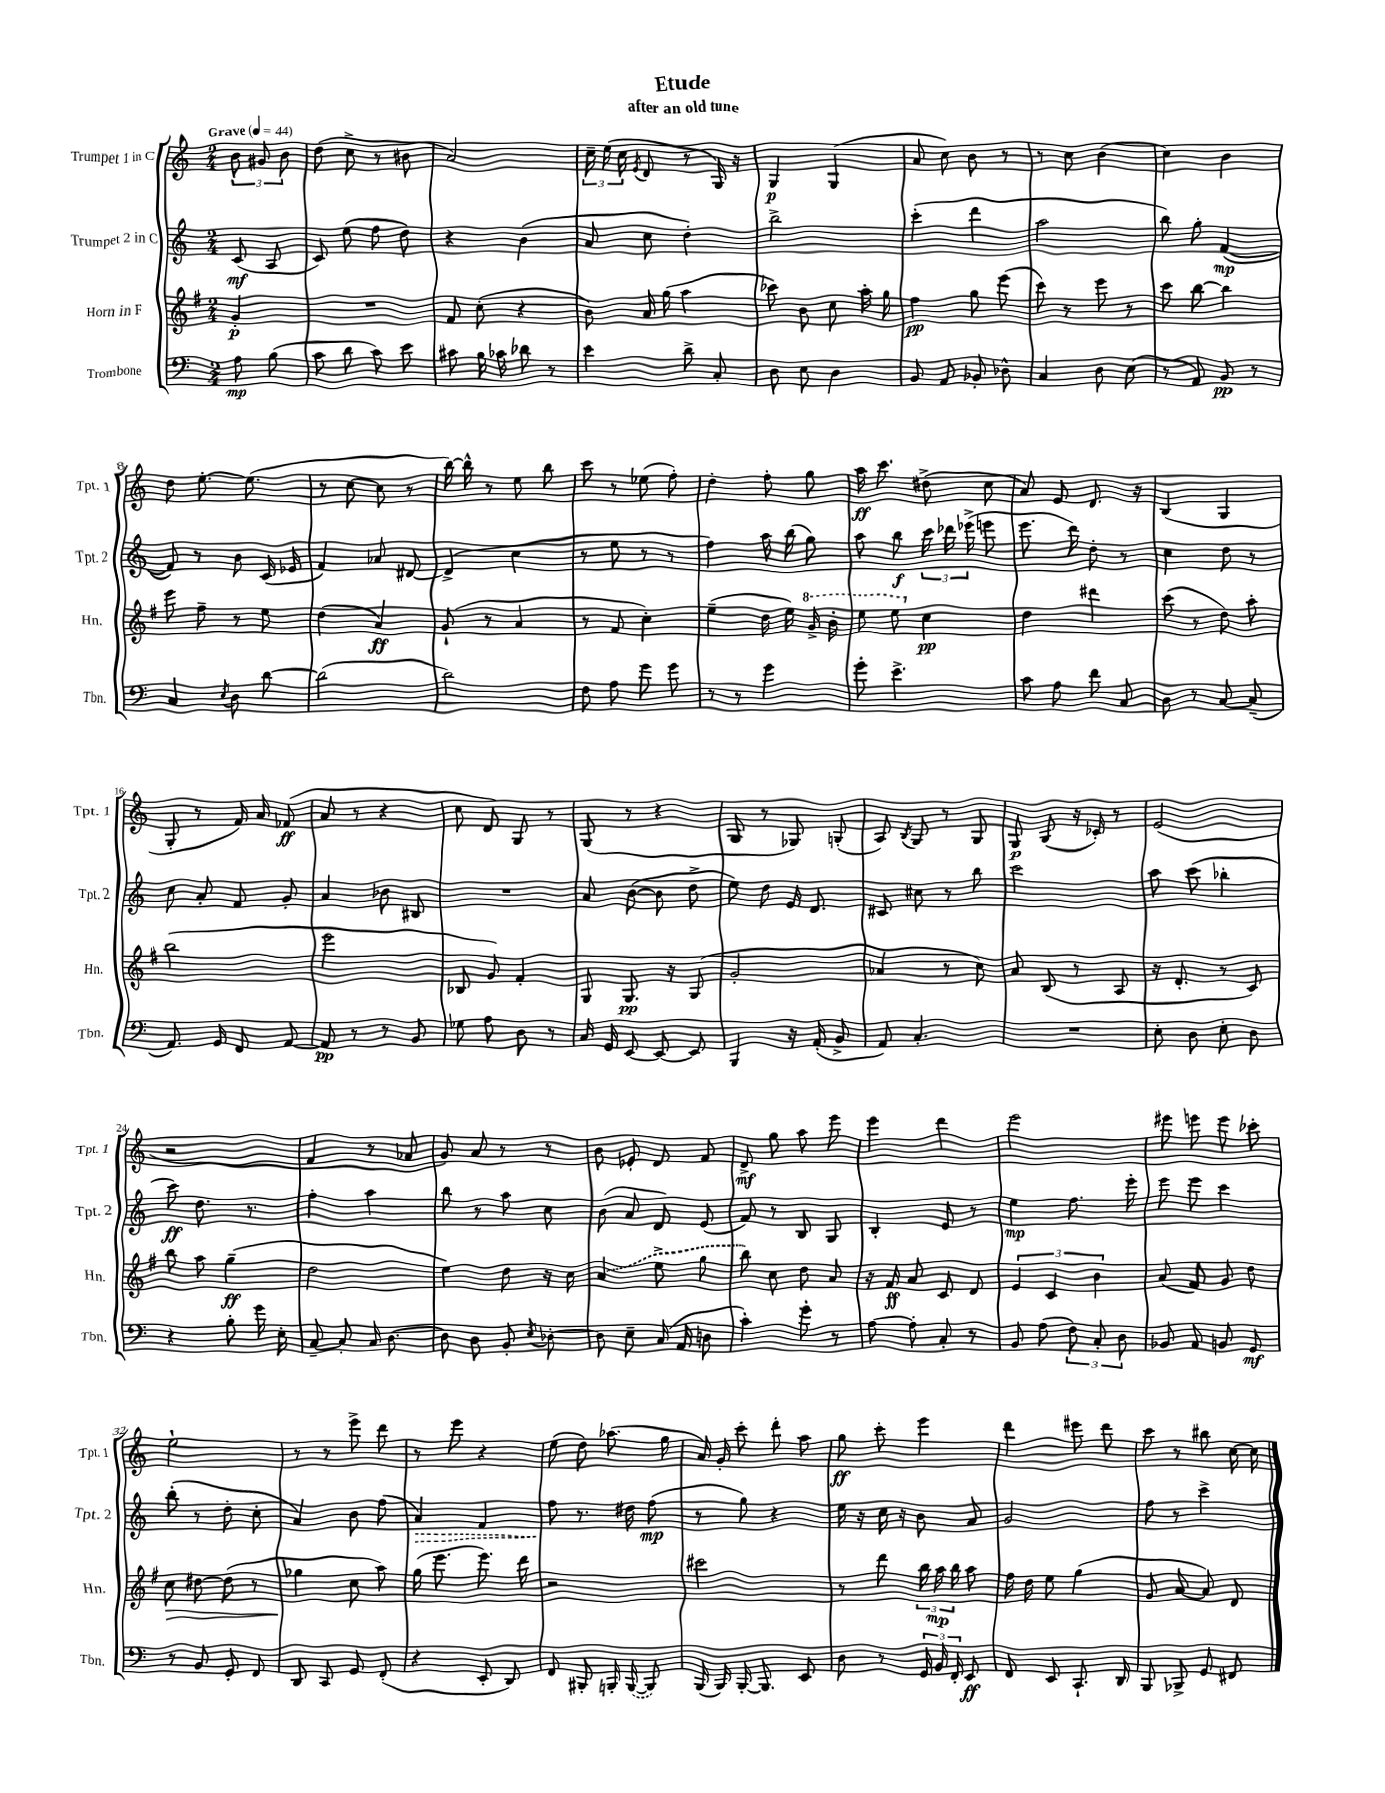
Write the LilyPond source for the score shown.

\header { title = "Etude" subtitle = "after an old tune" }
<<
\new StaffGroup <<
\new Staff = "s0" \with { instrumentName = "Trumpet 1 in C" shortInstrumentName = "Tpt. 1" } {
    \clef treble \key c \major \numericTimeSignature \time 2/4 \partial 4 \tempo "Grave" 4 = 44
    \autoBeamOff \tuplet 3/2 { b'8 gis'8 b'8 } |
    d''8( c''8-> r8 bis'8 |
    a'2) |
    \tuplet 3/2 { c''16-- e''16( c''16 } \acciaccatura { e'8 } d'8 r8 g16) r16 |
    g4\p g4( |
    a'8 c''8) b'8 r8 |
    r8 c''8 b'4( |
    c''4) b'4 |
    d''8 e''8.~-. e''8.( |
    r8 c''8~ c''8 r8 |
    b''16~) b''16-^ r8 e''8 b''8 |
    c'''8 r8 ees''8( f''8-.) |
    d''4-. f''8-. g''8 |
    a''16\ff c'''8. dis''8->( c''8 |
    a'8) e'8 d'8. r16 |
    b4( g4 |
    g8-. r8 f'16) a'16 fes'8\ff( |
    a'8 r8 r4 |
    c''8 d'8) g8 r8 |
    g8( r8 r4 |
    g8 r8 ges8) g8-.( |
    a8) \acciaccatura { b8 } g8 r8 g8 |
    g8\p g8( r16 ces'16-.) r8 |
    e'2( |
    r2 |
    f'4 r8 aes'8 |
    g'8) a'8 r8 r8 |
    b'8 ees'8-. d'8 f'8 |
    d'8->\mf g''8 a''8 e'''8 |
    e'''4 d'''4 |
    e'''2 |
    eis'''8 e'''8 e'''8 ces'''8-. |
    e''2-! |
    r8 r8 e'''8-> d'''8 |
    r8 e'''8 r4 |
    e''8( d''8) aes''8.( g''16 |
    a'16) g'16-. c'''8-. d'''8-. a''8 |
    g''8\ff c'''8-. e'''4 |
    d'''4 eis'''8 d'''8 |
    c'''8 r8 bis''8 c''16~ c''16 \bar "|." |
}
\new Staff = "s1" \with { instrumentName = "Trumpet 2 in C" shortInstrumentName = "Tpt. 2" } {
    \clef treble \key c \major \numericTimeSignature \time 2/4 \partial 4
    \autoBeamOff c'8\mf( a8 |
    c'8) e''8( f''8 d''8) |
    r4 b'4( |
    a'8 c''8 d''4-.) |
    b''2-> |
    c'''4-.( d'''4 |
    a''2 |
    b''8) g''8-. f'4~\mp( |
    f'8) r8 b'8 c'16( ees'16 |
    f'4) aes'8 dis'8~ |
    dis'4->( c''4 |
    r8 e''8 r8 r8 |
    f''4) a''16 b''16( g''8) |
    a''8 b''8\f \tuplet 3/2 { c'''16 des'''16 ees'''16->( } e'''8 |
    e'''8. d'''16) d''8-. r8 |
    c''4 d''8 r8 |
    c''8 a'8-. f'8 g'8-. |
    a'4 bes'8 bis8 |
    R2 |
    a'8 b'8~( b'8 d''8-> |
    e''8) d''8 e'16 d'8. |
    cis'8 cis''8 r8 b''8 |
    c'''2 |
    a''8 c'''8( bes''4-. |
    c'''8\ff) d''8. r8. |
    f''4-. a''4 |
    b''8 r8 a''8 c''8 |
    b'8( a'8 d'8) e'8( |
    f'8) r8 b8 g8 |
    b4-. e'8 r8 |
    e''4\mp f''8. e'''16-. |
    e'''8 e'''8 c'''4 |
    b''8-.( r8 d''8-. c''8-. |
    a'4) b'8 f''8( |
    \once \override Hairpin.style = #'dashed-line a'4\>) f'4 |
    f''8\! r8. dis''16 f''8\mp( |
    r8 g''8) r4 |
    e''16 r16 c''16 r16 b'8 a'8 |
    g'2 |
    f''8 r8 c'''4-> \bar "|." |
}
\new Staff = "s2" \with { instrumentName = "Horn in F" shortInstrumentName = "Hn." } {
    \clef treble \key g \major \numericTimeSignature \time 2/4 \partial 4
    \autoBeamOff g'4-.\p |
    R2 |
    fis'8 c''8-.( r4 |
    b'8) a'16 g''16( a''4 |
    ces'''8) b'8 c''8 a''16-. g''16 |
    fis''4\pp g''8 e'''8( |
    c'''8) r8 e'''8 r8 |
    c'''8 b''8~ b''4 |
    e'''8 fis''8-- r8 e''8 |
    d''4( a'4\ff) |
    g'8-!( r8 a'4 |
    r8 fis'8 c''4-.) |
    e''4--( d''16 e''16) \ottava #1 g''16-> b''16-. |
    e'''8 e'''8 \ottava #0 c''4\pp |
    d''4 dis'''4 |
    c'''8( r8 d''8) a''8-. |
    b''2( |
    e'''2 |
    bes8 g'8) fis'4-. |
    g8 g8.\pp r16 g8( |
    g'2-. |
    aes'4 r8 c''8) |
    a'8 b8( r8 a8 |
    r16 d'8.-. r8 c'8) |
    b''8 a''8 g''4--\ff( |
    d''2 |
    e''4) d''8 r16 c''16 |
    \once \slurDashed a'4( e''8-> g''8 |
    b''8) c''8 d''8 a'8 |
    r16 fis'16\ff a'8 c'8 d'8 |
    \tuplet 3/2 { e'4 c'4 b'4 } |
    a'8( fis'8) g'8 d''8 |
    c''8\> dis''8~ dis''8( r8 |
    ges''4\! c''8 a''8) |
    g''16( e'''8. e'''8.) d'''16 |
    r2 |
    cis'''2 |
    r8 d'''8 \tuplet 3/2 { b''16 a''16\mp b''16 } a''8 |
    fis''16 d''16 e''8 g''4( |
    g'8 a'8~ a'8) d'8 \bar "|." |
}
\new Staff = "s3" \with { instrumentName = "Trombone" shortInstrumentName = "Tbn." } {
    \clef bass \key c \major \numericTimeSignature \time 2/4 \partial 4
    \autoBeamOff a8\mp b8( |
    c'8 d'8 c'8) e'8 |
    cis'8 b16 ces'16 des'8 r8 |
    e'4 d'8-> c8-. |
    d8 e8 d4 |
    b,8 a,8 bes,8-. des8-^ |
    c4 d8 e8( |
    r8 a,8) b,8\pp r8 |
    c4 \acciaccatura { e8 } d8 d'8~ |
    d'2( |
    d'2) |
    f8 a8 g'8 g'8 |
    r8 r8 g'4 |
    g'8-. e'4.-> |
    c'8 a8 f'8 c8 |
    d8 r8 c8~ c8--( |
    a,8.) g,16 f,8 a,8~ |
    a,8\pp r8 r8 b,8 |
    ges8 a8 d8 r8 |
    c16 g,16 e,8~ e,8~ e,8 |
    b,,4 r16 a,16-.( b,8-> |
    a,8) c4.-. |
    R2 |
    e8-. d8 e8-. d8 |
    r4 b8-. g'16 e16-. |
    c8~-- c8-. c16 d8.~ |
    d8 d8 b,8-. \acciaccatura { e8 } des8~-. |
    des8 e8-- c16( a,16 d8 |
    c'4-.) g'8-. r8 |
    a8~ a8-. c8-. r8 |
    b,8 a8( \tuplet 3/2 { f8) c8-. d8 } |
    bes,8 a,8 b,8 g,8\mf |
    r8 b,8 g,8-. f,8 |
    d,8 c,8 g,8 f,8-.( |
    r4 e,8-. d,8) |
    f,8 bis,,8-. b,,16-. \once \slurDashed b,,16~( b,,8) |
    b,,16( b,,16) b,,16~-. b,,8. e,8 |
    d8 r8 \tuplet 3/2 { g,16 b,16 f,16-. } e,8\ff |
    f,8 e,8 c,8.-! d,16 |
    b,,8 bes,,8-> g,8 fis,8 \bar "|." |
}
>>
>>
